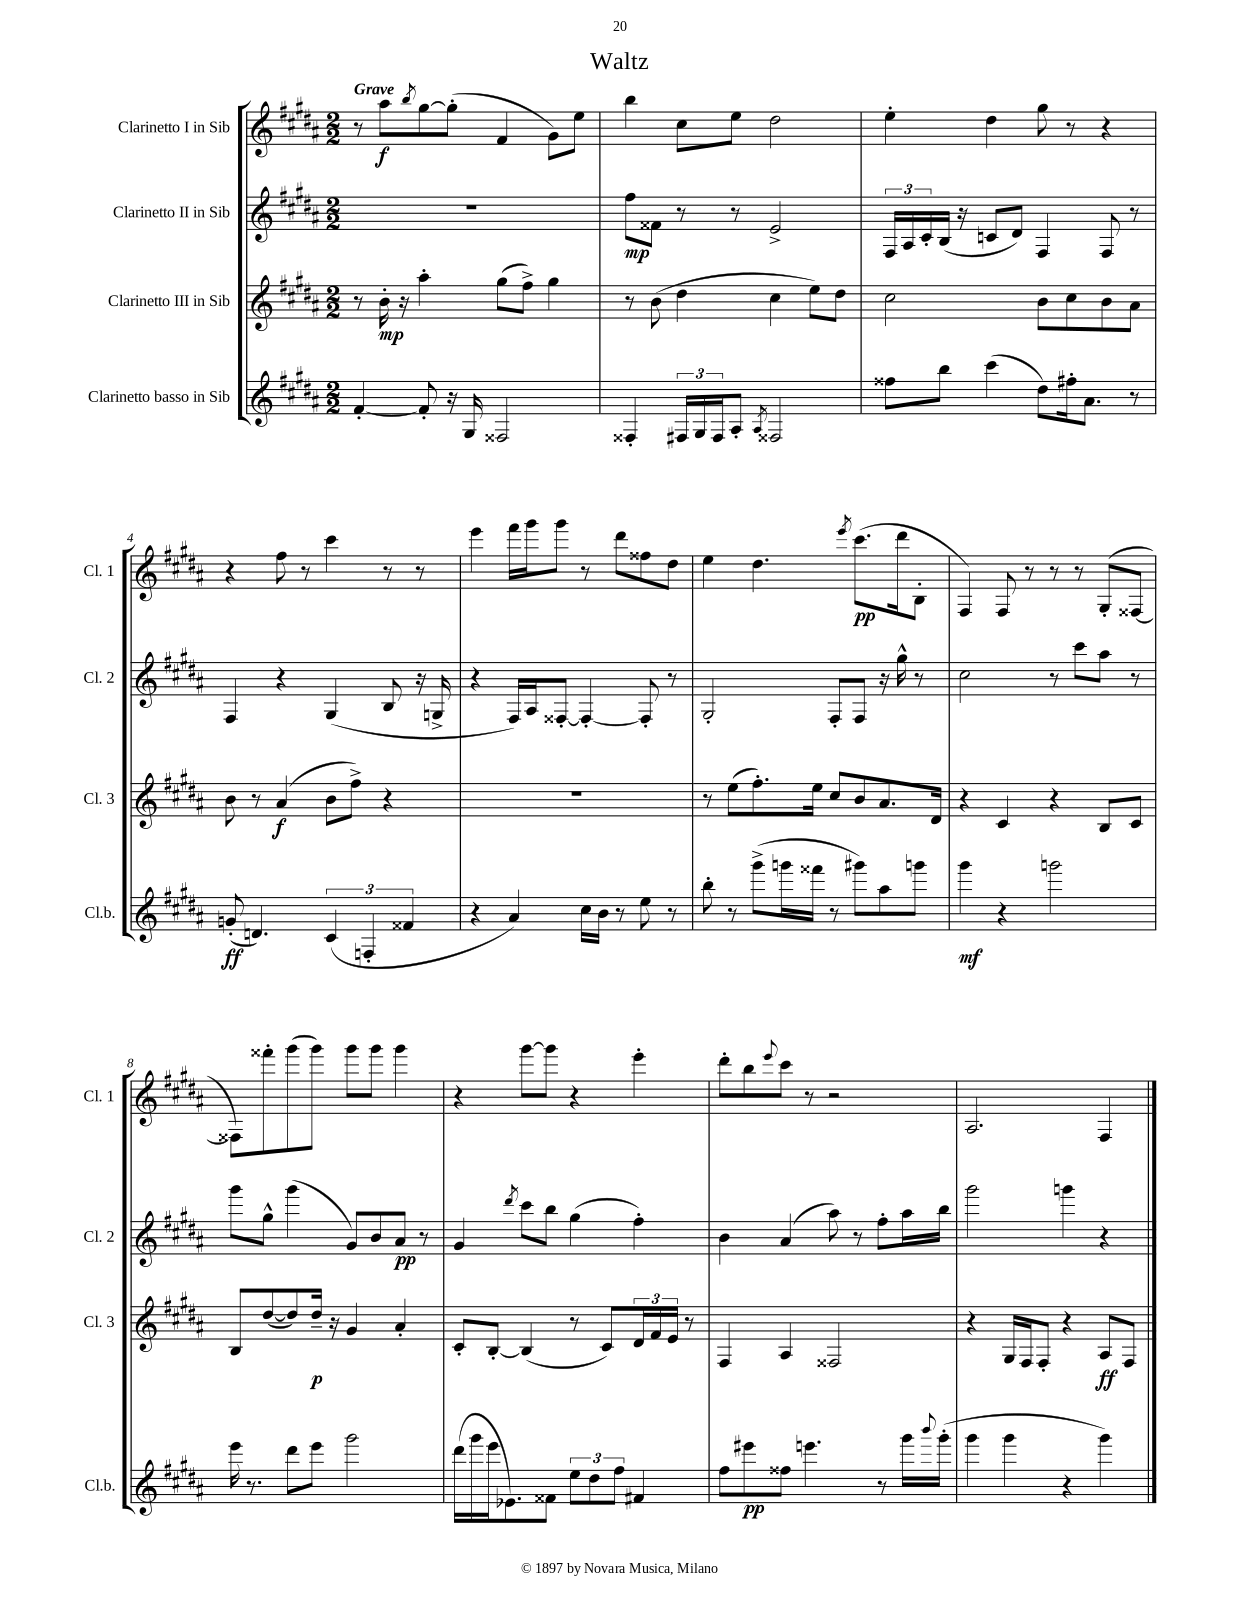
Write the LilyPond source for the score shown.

\header { title = "Waltz" }
<<
\new StaffGroup <<
\new Staff = "s0" \with { instrumentName = "Clarinetto I in Sib" shortInstrumentName = "Cl. 1" } {
    \clef treble \key b \major \numericTimeSignature \time 2/2 \tempo "Grave"
    r8 ais''8\f \acciaccatura { b''8 } gis''8~ gis''8-.( fis'4 gis'8) e''8 |
    b''4 cis''8 e''8 dis''2 |
    e''4-. dis''4 gis''8 r8 r4 |
    r4 fis''8 r8 cis'''4 r8 r8 |
    e'''4 fis'''16 gis'''16 gis'''8 r8 dis'''8 fisis''8 dis''8 |
    e''4 dis''4. \acciaccatura { e'''8 } cis'''8.\pp( dis'''16 b8-. |
    fis4) fis8 r8 r8 r8 gis8-.( fisis8~ |
    fisis8) fisis'''8-. gis'''8( gis'''8) gis'''8 gis'''8 gis'''4 |
    r4 gis'''8~ gis'''8 r4 e'''4-. |
    dis'''8-. b''8 \appoggiatura { e'''8 } cis'''8 r8 r2 |
    ais2. fis4 \bar "|." |
}
\new Staff = "s1" \with { instrumentName = "Clarinetto II in Sib" shortInstrumentName = "Cl. 2" } {
    \clef treble \key b \major \numericTimeSignature \time 2/2
    R1 |
    fis''8\mp fisis'8 r8 r8 e'2-> |
    \tuplet 3/2 { fis16 ais16 cis'16-. } b16( r16 c'8 dis'8) fis4 fis8 r8 |
    fis4 r4 gis4( b8 r16 g16-> |
    r4 fis16) ais16 fisis8~-. fisis4~-. fisis8-. r8 |
    gis2-. fis8-. fis8 r16 gis''16-^ r8 |
    cis''2 r8 cis'''8 ais''8 r8 |
    gis'''8 gis''8-^ gis'''4( gis'8) b'8 ais'8\pp r8 |
    gis'4 \acciaccatura { dis'''8 } cis'''8 b''8 gis''4( fis''4-.) |
    b'4 ais'4( ais''8) r8 fis''8-. ais''16 b''16 |
    gis'''2 g'''4 r4 \bar "|." |
}
\new Staff = "s2" \with { instrumentName = "Clarinetto III in Sib" shortInstrumentName = "Cl. 3" } {
    \clef treble \key b \major \numericTimeSignature \time 2/2
    r8 b'16-.\mp r16 ais''4-. gis''8( fis''8->) gis''4 |
    r8 b'8( dis''4 cis''4 e''8) dis''8 |
    cis''2 b'8 cis''8 b'8 ais'8 |
    b'8 r8 ais'4\f( b'8 fis''8->) r4 |
    R1 |
    r8 e''8( fis''8.-.) e''16 cis''8 b'8 ais'8. dis'16 |
    r4 cis'4 r4 b8 cis'8 |
    b8 dis''8~( dis''8) dis''16--\p r16 gis'4 ais'4-. |
    cis'8-. b8~-. b4( r8 cis'8) \tuplet 3/2 { dis'16 fis'16 e'16 } r8 |
    fis4 ais4 fisis2 |
    r4 gis16 fis16 fis8-. r4 ais8\ff fis8 \bar "|." |
}
\new Staff = "s3" \with { instrumentName = "Clarinetto basso in Sib" shortInstrumentName = "Cl.b." } {
    \clef treble \key b \major \numericTimeSignature \time 2/2
    fis'4~-. fis'8-. r16 gis16 fisis2 |
    fisis4-. \tuplet 3/2 { fis16 gis16 fis16 } ais8-. \acciaccatura { ais8 } fisis2 |
    fisis''8 b''8 cis'''4( dis''8) fis''16-. ais'8. r8 |
    g'8-.\ff( d'4.) \tuplet 3/2 { cis'4( f4-. fisis'4 } |
    r4 ais'4) cis''16 b'16 r8 e''8 r8 |
    b''8-. r8 gis'''8->( g'''16 fisis'''16 r8 gis'''8) ais''8 g'''8 |
    gis'''4\mf r4 g'''2 |
    e'''16 r8. dis'''8 e'''8 gis'''2 |
    dis'''16( gis'''16 e'''16 ees'8.) fisis'8 \tuplet 3/2 { e''8 dis''8 fis''8 } fis'4 |
    fis''8 eis'''8\pp fisis''8 e'''4. r8 gis'''16 \appoggiatura { b'''8 } gis'''16-.( |
    gis'''4 gis'''4 r4 gis'''4) \bar "|." |
}
>>
>>
